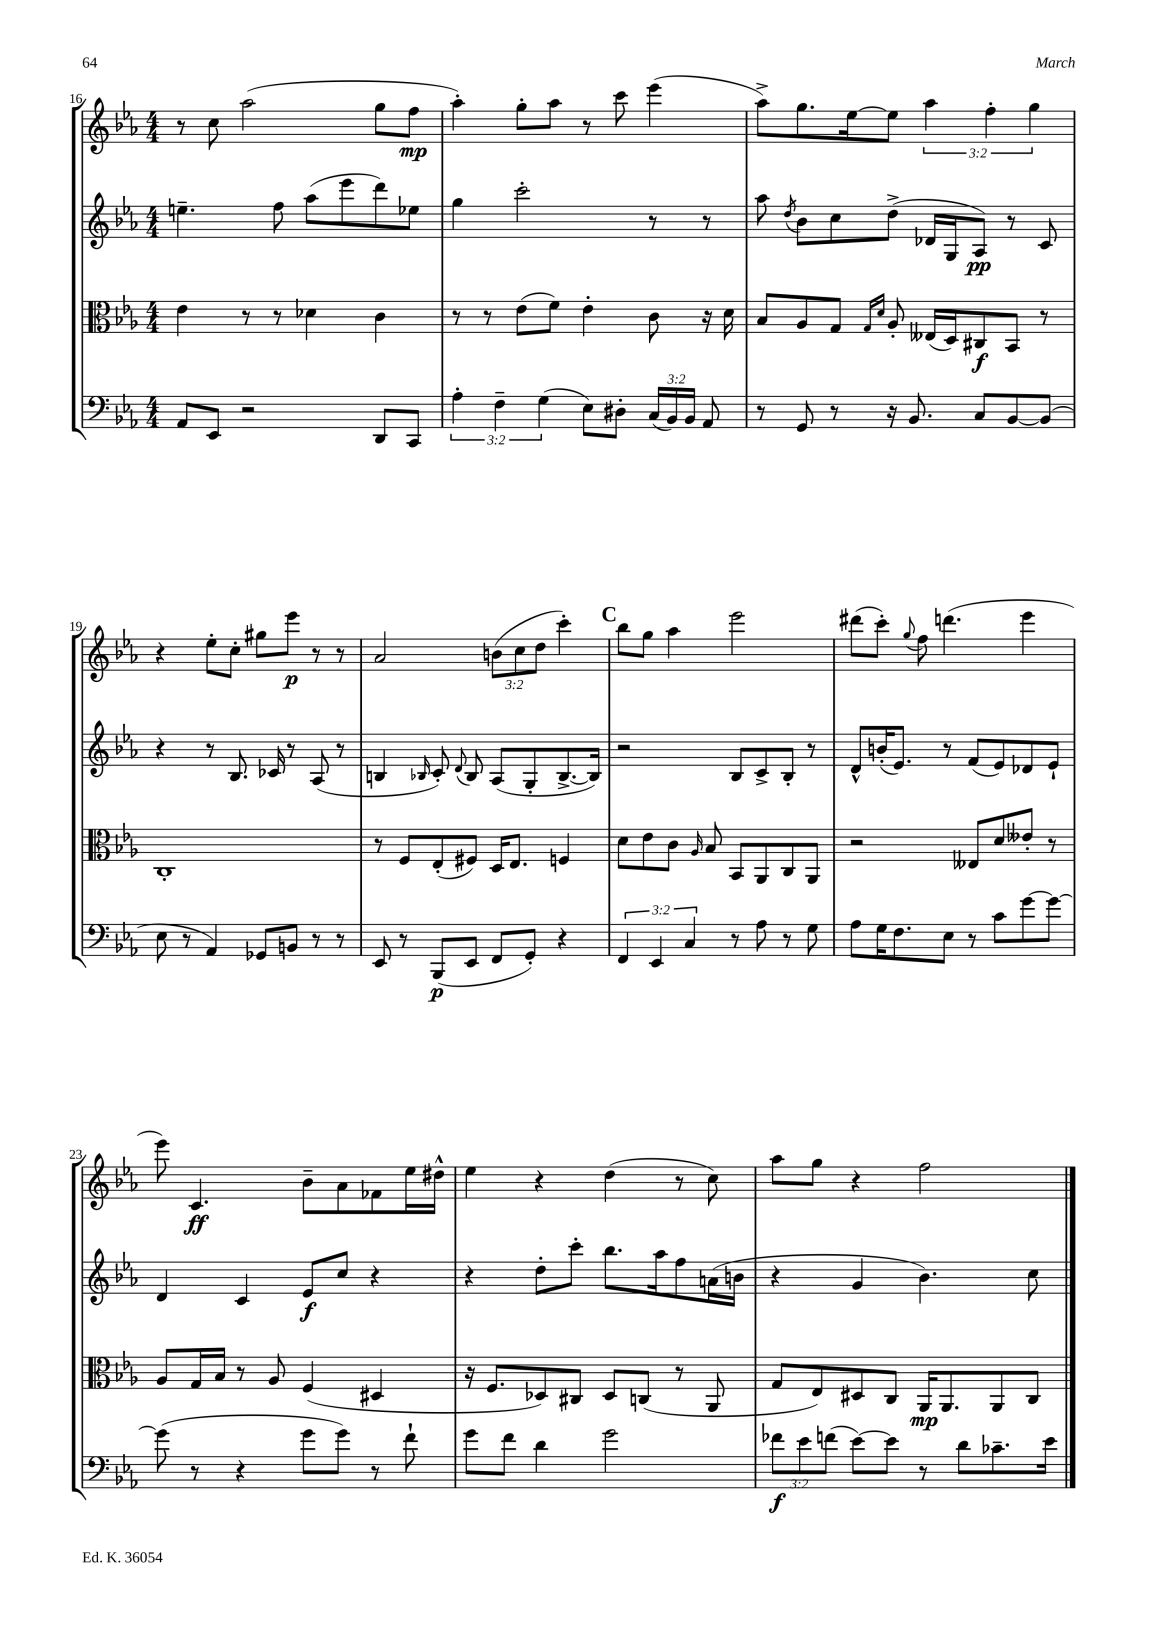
<<
\new StaffGroup <<
\new Staff = "s0" {
    \clef treble \key ees \major \numericTimeSignature \time 4/4 \override Staff.TupletNumber.text = #tuplet-number::calc-fraction-text
    \autoBeamOff r8 c''8 aes''2( g''8[ f''8]\mp |
    aes''4-.) g''8[-. aes''8] r8 c'''8 ees'''4( |
    aes''8[->) g''8. ees''16~ ees''8] \tuplet 3/2 { aes''4 f''4-. g''4 } |
    r4 ees''8[-. c''8]-. gis''8[ ees'''8]\p r8 r8 |
    aes'2 \tuplet 3/2 { b'8[( c''8 d''8] } c'''4-.) |
    \mark \markup { \bold "C" } bes''8[ g''8] aes''4 ees'''2 |
    dis'''8[( c'''8]-.) \appoggiatura { g''8 } f''8 d'''4.( ees'''4 |
    ees'''8) c'4.\ff bes'8[-- aes'8 fes'8 ees''16 dis''16]-^ |
    ees''4 r4 d''4( r8 c''8) |
    aes''8[ g''8] r4 f''2 \bar "|." |
}
\new Staff = "s1" {
    \clef treble \key ees \major \numericTimeSignature \time 4/4
    \autoBeamOff e''4.-- f''8 aes''8[( ees'''8 d'''8) ees''8] |
    g''4 c'''2-. r8 r8 |
    aes''8 \acciaccatura { d''8 } bes'8[ c''8 d''8]->( des'16[ g16 aes8]\pp) r8 c'8 |
    r4 r8 bes8. ces'16 r8 aes8( r8 |
    b4 \grace { bes16 } c'8-.) \appoggiatura { d'8 } bes8 aes8[( g8-. bes8.~-> bes16]) |
    \mark \markup { \bold "C" } r2 bes8[ c'8-> bes8]-. r8 |
    d'8[-^ b'16-.( ees'8.]) r8 f'8[( ees'8) des'8 ees'8]-! |
    d'4 c'4 ees'8[\f c''8] r4 |
    r4 d''8[-. c'''8]-. bes''8.[ aes''16 f''8 a'16( b'16] |
    r4 g'4 bes'4.) c''8 \bar "|." |
}
\new Staff = "s2" {
    \clef alto \key ees \major \numericTimeSignature \time 4/4
    \autoBeamOff ees'4 r8 r8 des'4 c'4 |
    r8 r8 ees'8[( f'8]) ees'4-. c'8 r16 d'16 |
    bes8[ aes8 g8] \grace { g16[ d'16] } aes8-. eeses16[( d16) cis8\f bes,8] r8 |
    c1-. |
    r8 f8[ ees8-.( fis8]) d16[ ees8.] f4 |
    \mark \markup { \bold "C" } d'8[ ees'8 c'8] \grace { aes16 } bes8 bes,8[ aes,8 c8 aes,8] |
    r2 eeses8[ d'8 eeses'8]-. r8 |
    aes8[ g16 bes16] r8 aes8 f4( dis4 |
    r16 f8.[ des8) cis8] des8[ c8]( r8 aes,8 |
    g8[ ees8) dis8 c8] aes,16[\mp aes,8. aes,8 c8] \bar "|." |
}
\new Staff = "s3" {
    \clef bass \key ees \major \numericTimeSignature \time 4/4 \override Staff.TupletNumber.text = #tuplet-number::calc-fraction-text
    \autoBeamOff aes,8[ ees,8] r2 d,8[ c,8] |
    \tuplet 3/2 { aes4-. f4-- g4( } ees8[) dis8]-. \tuplet 3/2 { c16[( bes,16) bes,16] } aes,8 |
    r8 g,8 r8 r16 bes,8. c8[ bes,8~ bes,8]( |
    ees8 r8 aes,4) ges,8[ b,8] r8 r8 |
    ees,8 r8 bes,,8[\p( ees,8] f,8[ g,8]-.) r4 |
    \mark \markup { \bold "C" } \tuplet 3/2 { f,4 ees,4 c4 } r8 aes8 r8 g8 |
    aes8[ g16 f8. ees8] r8 c'8[ g'8~ g'8]~ |
    g'8( r8 r4 g'8[ g'8]) r8 f'8-! |
    g'8[ f'8] d'4 g'2 |
    \tuplet 3/2 { fes'8[\f ees'8 f'8]( } ees'8[~) ees'8] r8 d'8[ ces'8.-- ees'16] \bar "|." |
}
>>
>>
\layout { \context { \Score currentBarNumber = #16 } }
